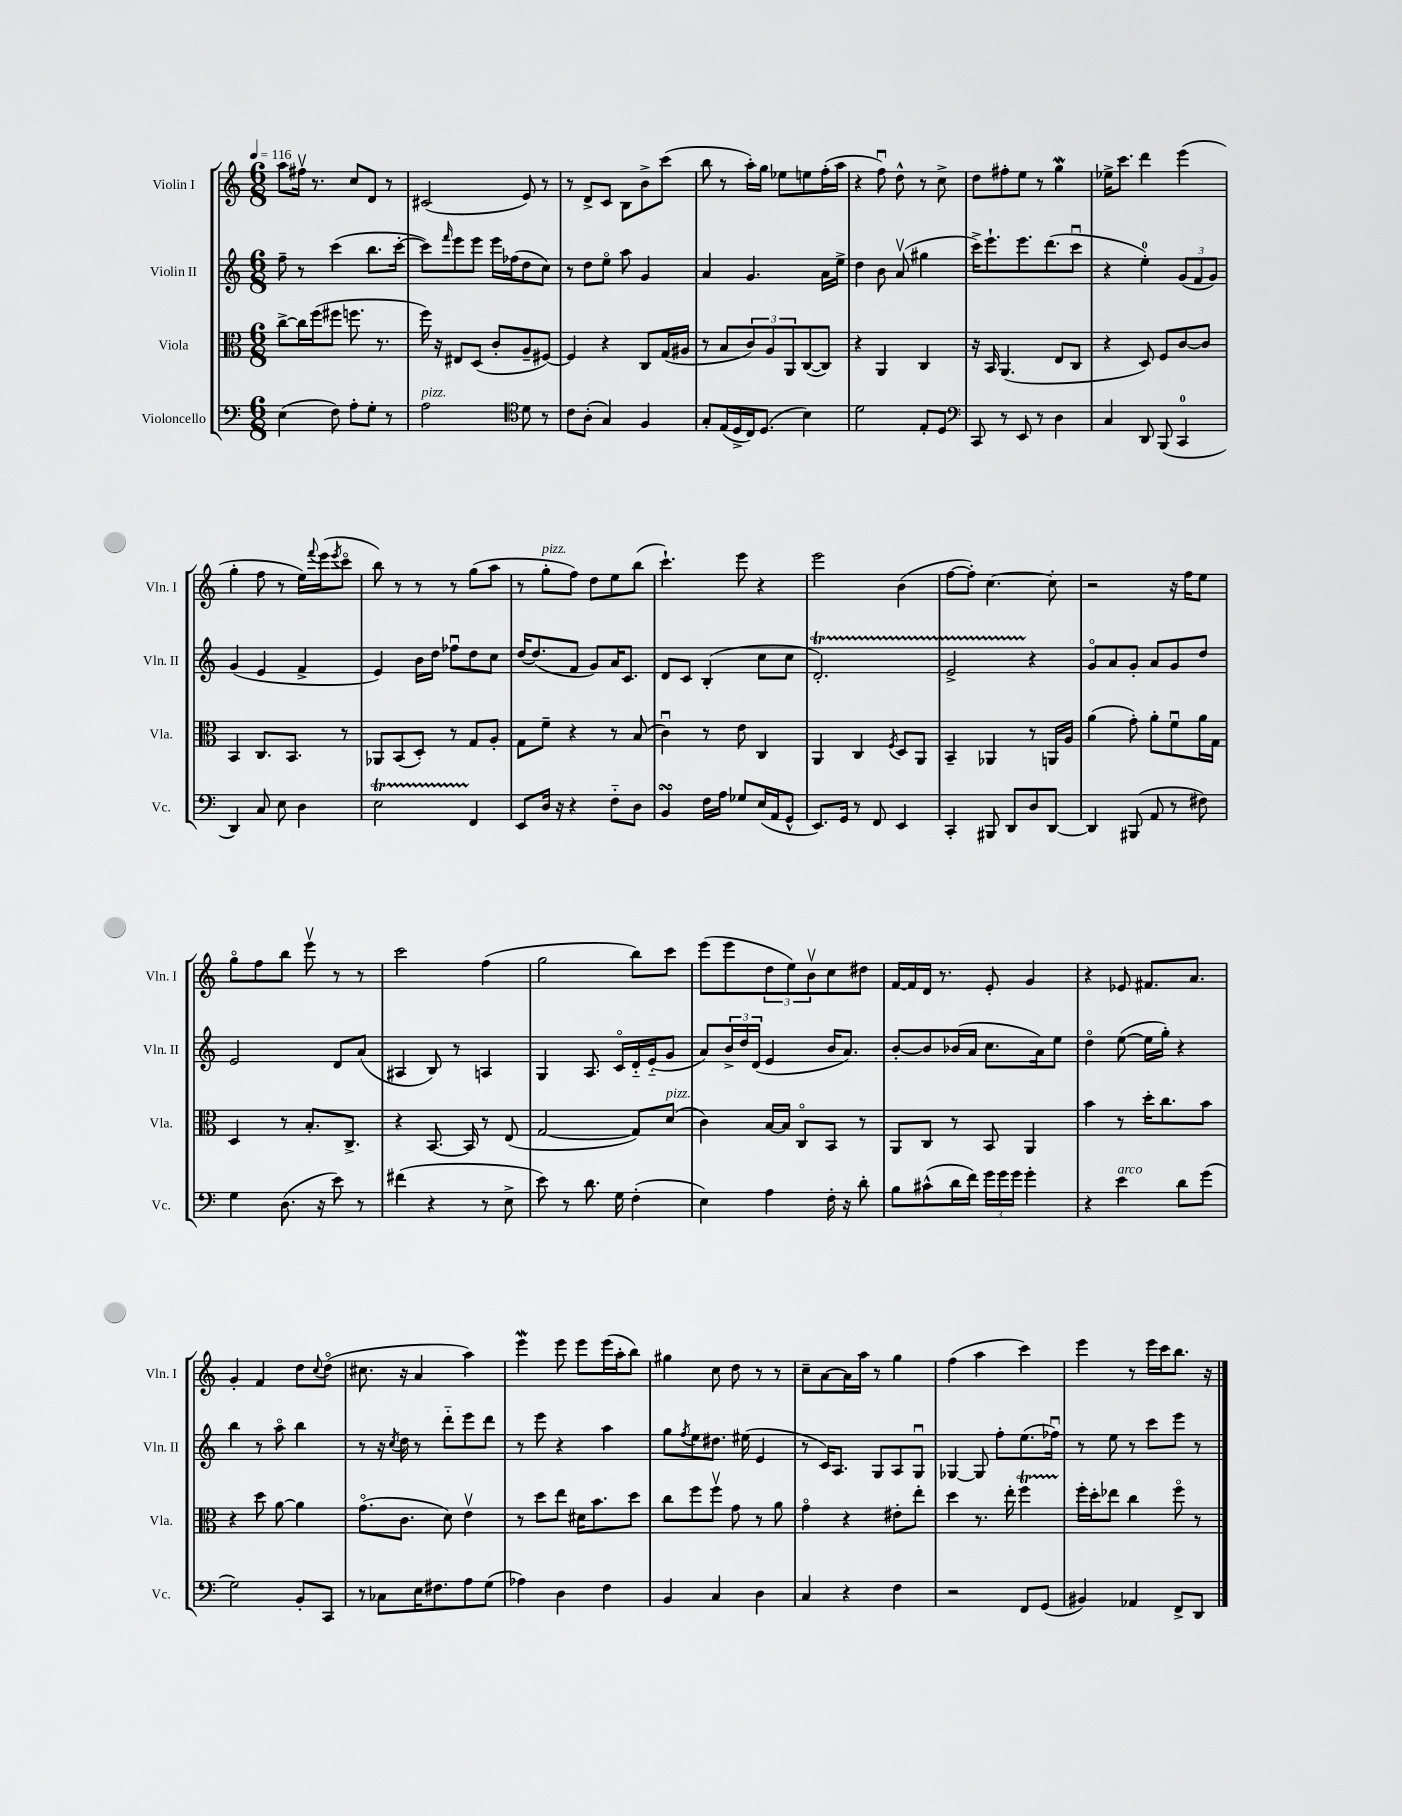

**kern	**kern	**kern	**kern
*staff4	*staff3	*staff2	*staff1
*clefF4	*clefC3	*clefG2	*clefG2
*k[]	*k[]	*k[]	*k[]
*M6/8	*M6/8	*M6/8	*M6/8
*MM116	*MM116	*MM116	*MM116
(4E	[8cc^	8ff~	8aa
.	16cc]	8r	16ff#v
.	(16ff	.	8.r
8F)	8ff#	(4ccc	.
8A'	8.ff	.	8cc
8G'	.	8.bb	8d
.	8.r	.	.
8r	.	.	8r
.	.	[16ccc'	.
=	=	=	=
2A	16ff)	8ccc])	(2c#
.	16r	.	.
.	.	16qqfff	.
.	8E#	8eee	.
.	(8D	8eee	.
.	8c'	16eee	.
.	.	(16ff-	.
*clefC4	*	*	*
8d	8A~	8dd	8e)
8r	[8F#)	8cc)	8r
=	=	=	=
8c	4F#]	8r	8r
(8A'	.	8dd	8d^
4G)	4r	8eeo	8c
.	.	8aa	8B
4F	8C	4g	8b^
.	(16G	.	(8ccc
.	16A#	.	.
=	=	=	=
8G'	8r	4a	8bb
(16E	8B	.	8r
16D^	.	.	.
16C)	12c)	4.g	16aa')
(8.D	.	.	16gg
.	12A	.	.
.	.	.	8ee-
.	12AA	.	.
4B)	([8C	.	8ee
.	8C])	16a	(16ff'
.	.	16ee^	16aa
=	=	=	=
2d	4r	4dd	4r
.	4AA	8b	8ffu)
.	.	(8av	8dd^^
8E'	4C	4gg#	8r
8D	.	.	8cc^
=	=	=	=
*clefF4	*	*	*
8CC	16r	16ccc^)	8dd
.	16BB	8.eee`	.
8r	(4.AA	.	8ff#'
8EE	.	8.eee	8ee
8r	.	.	8r
.	.	(8.ddd	.
4D	8E	.	4gg
.	8C	8cccu	.
=	=	=	=
4C	4r	4r	16ee-^
.	.	.	8.ccc
8DD	8D)	4ee')	4ddd
(8BBB	8F	.	.
4CC	[8c	(12g	(4eee
.	.	12f	.
.	8c]	.	.
.	.	12g)	.
=	=	=	=
4DD)	4BB	(4g	4gg'
8C	8.C	4e	8ff
8E	.	.	8r
.	8.BB	.	.
4D	.	4f^	16ee)
.	.	.	8qqfff
.	.	.	(16eee
.	.	.	8qeee
.	8r	.	8ccco
=	=	=	=
2E	8AA-	4e)	8bb)
.	(8BB	.	8r
.	8D')	16b	8r
.	.	16dd	.
.	8r	8ff-u	8r
4FF	8G	8dd	(8gg
.	8A'	8cc	8aa
=	=	=	=
8EE	8G	[16dd	8r
.	.	(8.dd]	.
16D	8f~	.	8gg'
16r	.	.	.
4r	4r	8f	8ff)
.	.	8g)	8dd
8F'~	8r	16a	8ee
.	.	8.c	.
8D	(8B	.	(8bb
=	=	=	=
4BB	4cu)	8d	4.ccc`)
.	.	8c	.
16F	8r	(4B'	.
16A	.	.	.
8G-	8e	.	8eee
(16E	4C	8cc	4r
16AA	.	.	.
8GG^^	.	8cc	.
=	=	=	=
8.EE)	4AA	2.d')	2eee
16GG	.	.	.
8r	4C	.	.
8FF	.	.	.
.	8qF	.	.
4EE	8D	.	(4b
.	8AA	.	.
=	=	=	=
4CC'	4BB~	2e^	[8ff
.	.	.	8ff'])
8BBB#	4AA-	.	[4.cc
8DD	.	.	.
8D	8r	4r	.
[8DD	16AA	.	8cc']
.	16A	.	.
=	=	=	=
4DD]	(4a	8go	2r
.	.	8a	.
(8BBB#	8g')	8g'	.
8AA	8a'	8a	.
8r	8fu	8g	16r
.	.	.	16ff
8F#)	16a	8dd	8ee
.	16G	.	.
=	=	=	=
4G	4D	2e	8ggo
.	.	.	8ff
(8.D	8r	.	8bb
.	8.B'	.	8eeev
16r	.	.	.
8e)	.	8d	8r
.	8.C^	.	.
8r	.	(8a	8r
=	=	=	=
(4f#	4r	4A#	2ccc
4r	[8.BB	8B)	.
.	.	8r	.
.	16BB]	.	.
8r	8r	4A	(4ff
8E^	(8E	.	.
=	=	=	=
8e)	[2G	4G	2gg
8r	.	.	.
8.d	.	8.A	.
16G	.	16co	.
(4F'	8G])	16d'~	8bb)
.	.	(16e'~	.
.	(8d	8g	8ccc
=	=	=	=
4E)	4c)	8a)	(8eee
.	.	24b^	8eee
.	.	24dd	.
.	.	(24d	.
4A	[16B	4e	12dd
.	16B]	.	.
.	.	.	12ee)
.	8Co	.	.
.	.	.	12bv
16F'	8BB	16b	8cc
16r	.	8.a)	.
8d'	8r	.	8dd#
=	=	=	=
8B	8AA	[8b'	[16f
.	.	.	16f]
(8c#^^	8C	8b]	16d
.	.	.	8.r
16d	8r	(16b-	.
16f)	.	16a	.
24g	8BB	8.cc	8e'
24g	.	.	.
24g	.	.	.
4g'	4AA	.	4g
.	.	16a)	.
.	.	8ee	.
=	=	=	=
4r	4b	4ddo	4r
4e	8r	([8ee	8e-
.	16dd'	16ee]	8.f#
.	8.cc	16gg')	.
8d	.	4r	.
.	.	.	8.a
(8g	8b	.	.
=	=	=	=
2G)	4r	4bb	4g'
.	8dd	8r	4f
.	[8a	8aao	.
8BB'	4a]	4bb	8dd
.	.	.	8qqcc
8CC	.	.	(8ddo
=	=	=	=
8r	(8.go	8r	8.cc#
8C-	.	16r	.
.	.	8qcc	.
.	8.c	16dd	16r
16E	.	8r	4a
8.F#	.	.	.
.	8d)	8ddd'~	.
8A	4ev	8eee	4aa)
(8G	.	8ddd	.
=	=	=	=
4A-)	8r	8r	4eee
.	8dd	8eee	.
4D	8ee	4r	8eee
.	16d#	.	8eee
.	8.b	.	.
4F	.	4aa	(16eee
.	.	.	16aa'
.	8dd	.	8bb)
=	=	=	=
4BB	8cc	8gg	4gg#
.	.	8qff	.
.	8ff	8ee	.
4C	8ffv	8.dd#	8cc
.	8g	.	8dd
.	.	(16ee#	.
4D	8r	4e	8r
.	8a	.	8r
=	=	=	=
4C	4go	8r	8cc~
.	.	16c)	[8a
.	.	8.A	.
4r	4r	.	16a]
.	.	.	16aa
.	.	8G	8r
4F	8e#'	8A	4gg
.	8ee'	8Gu	.
=	=	=	=
2r	4dd	[4G-	(4ff
.	8.r	8G-]	4aa
.	.	8ff'	.
.	16ee'	.	.
8FF	4ff	(8.ee	4ccc)
(8GG	.	.	.
.	.	16ff-u)	.
=	=	=	=
4BB#)	16ff'	8r	4eee
.	16dd'	.	.
.	8ee-	8ee	.
4AA-	4cc	8r	8r
.	.	8ccc	16eee
.	.	.	16ccc
8FF^	8ffo	8eee	8.bb
8DD	8r	8r	.
.	.	.	16r
==	==	==	==
*-	*-	*-	*-
